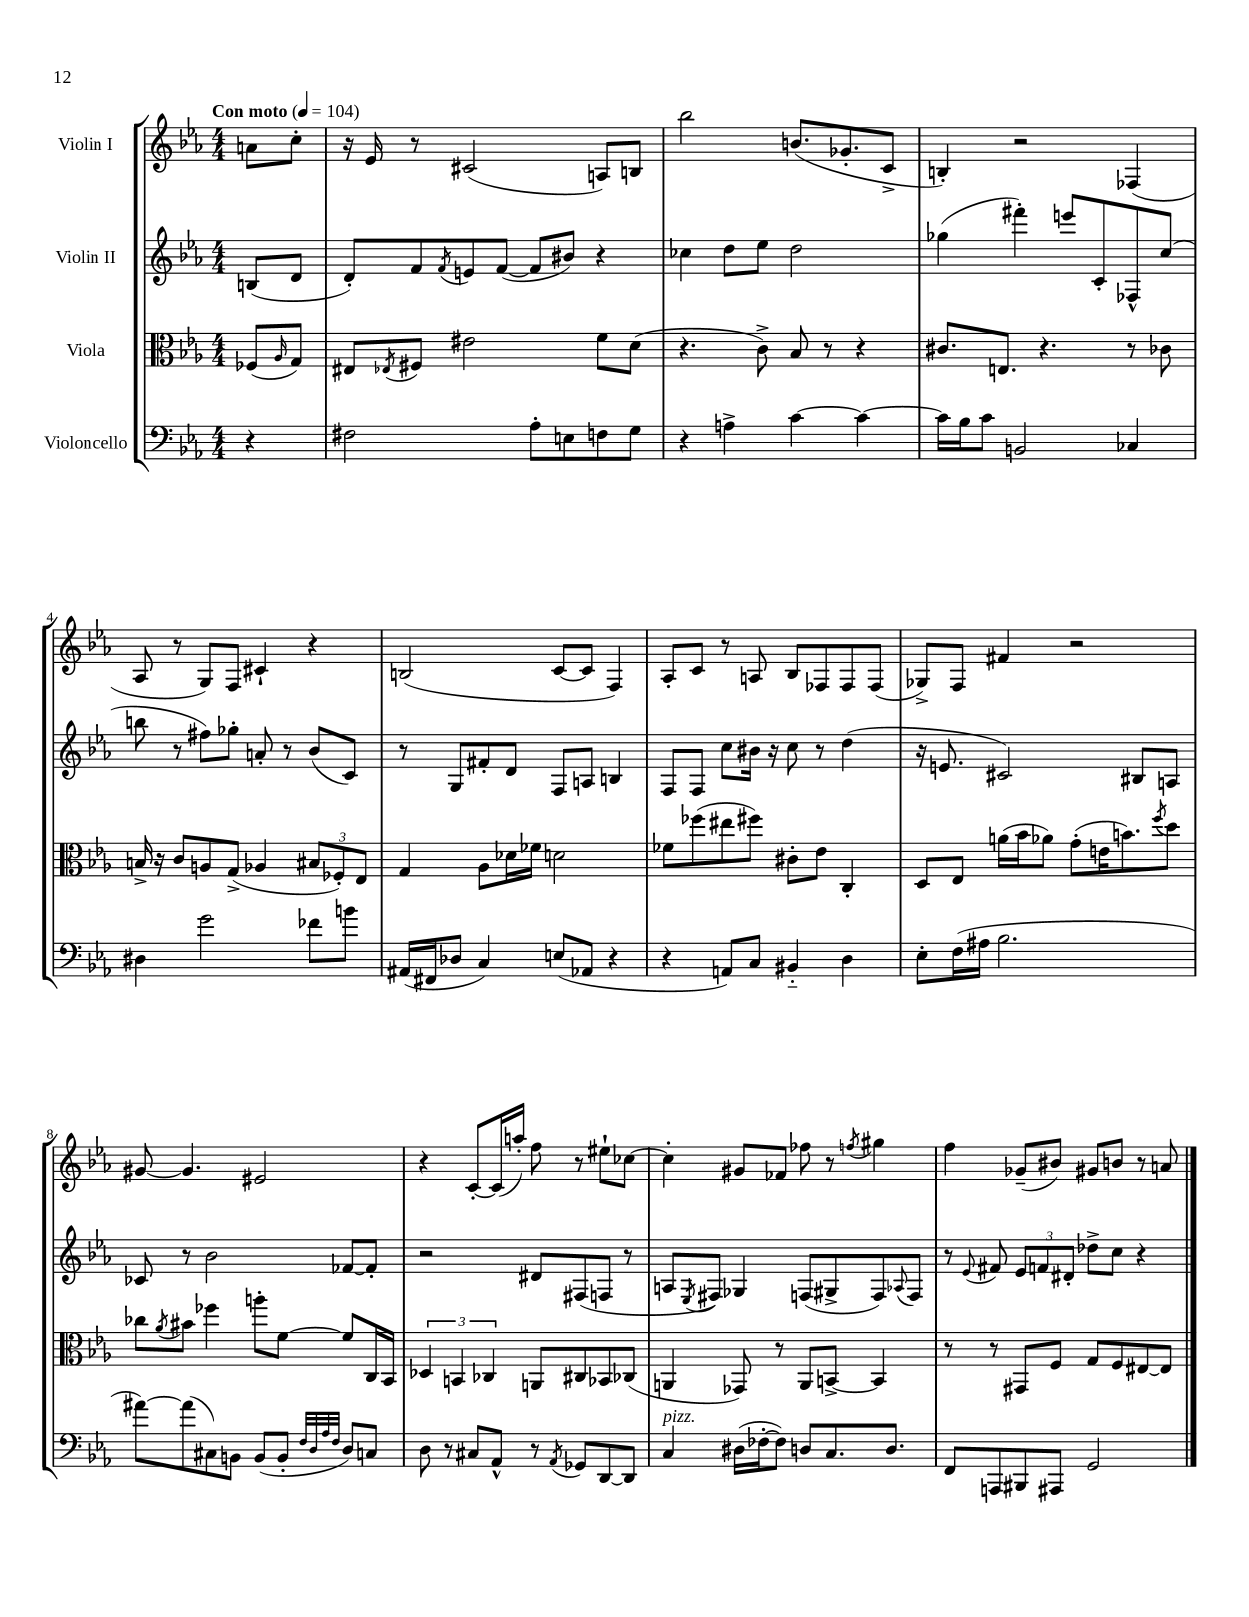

**kern	**kern	**kern	**kern
*part4	*part3	*part2	*part1
*staff4	*staff3	*staff2	*staff1
*I"Violoncello	*I"Viola	*I"Violin II	*I"Violin I
*clefF4	*clefC3	*clefG2	*clefG2
*k[b-e-a-]	*k[b-e-a-]	*k[b-e-a-]	*k[b-e-a-]
*M4/4	*M4/4	*M4/4	*M4/4
*MM104	*MM104	*MM104	*MM104
=	=	=	=
!	!	!	!LO:TX:a:B:t=Con moto
4r	(8F-X/L	(8Bn/L	8an\L
.	16qqA-/	.	.
.	8G/J)	8d/J	8cc'\J
=1	=1	=1	=1
2F#X\	8E#X/L	8d'/L)	16r
.	.	.	16e-/
.	8qE-X/	.	.
.	8F#X/J	8f/	8r
.	.	8qf/	.
.	2e#X\	8en/	(2c#X/
.	.	([8f/J	.
8A-'\L	.	8f/L]	.
8En\	.	8b#X/J)	.
8Fn\	8f\L	4r	8An/L)
8G\J	(8d\J	.	8Bn/J
=2	=2	=2	=2
4r	4.r	4cc-X\	2bb-\
4An^\	.	8dd\L	.
.	8c^\)	8ee-\J	.
[4c\	8B-/	2dd\	(8.bn/L
.	8r	.	.
.	.	.	8.g-X'/
4c\_	4r	.	.
.	.	.	8c^/J
=3	=3	=3	=3
16c\LL]	8.c#X/L	(4gg-X\	4Bn'/)
16B-\J	.	.	.
8c\J	.	.	.
.	8.En/J	.	.
2BBn/	.	4fff#X'\)	2r
.	4.r	.	.
.	.	8eeen/L	.
.	.	8c'/	.
4C-X/	8r	8F-X^^/	(4F-X/
.	8c-X\	(8cc/J	.
!!LO:LB:g=z
=4	=4	=4	=4
4D#X\	16Bn^/	8bbn\	8A-/
.	16r	.	.
.	8c/L	8r	8r
2g\	8An/	8ff#X\L)	8G/L)
.	(8G^/J	8gg-X'\J	8F/J
.	4A-X/	8an'/	4c#X`/
.	.	8r	.
8f-X\L	12B#X/L	(8b-/L	4r
.	12F-X'/)	.	.
8bn\J	.	8c/J)	.
.	12E-/J	.	.
=5	=5	=5	=5
(16AA#X/LL	4G/	8r	(2Bn/
16FF#X/J	.	.	.
8D-X/J	.	8G/L	.
4C/)	8A-\L	8f#X'/	.
.	16d-X\L	8d/J	.
.	16f-X\JJ	.	.
(8En/L	2dn\	8F/L	[8c/L
8AA-X/J	.	8An/J	8c/J]
4r	.	4Bn/	4F/)
=6	=6	=6	=6
4r	8f-X\L	8F/L	8A-'/L
.	(8ff-X\	8F/J	8c/J
8AAn/L)	8ee#X\	8cc\L	8r
8C/J	8ff#X\J)	16b#X\Jk	8An/
.	.	16r	.
4BB#X/	8c#X'\L	8cc\	8B-/L
.	8e-\J	8r	8F-X/
4D\	4C'/	(4dd\	8F-/
.	.	.	(8F-/J
=7	=7	=7	=7
8E-'\L	8D/L	16r	8G-X^/L)
.	.	8.en/	.
(16F\L	8E-/J	.	8F/J
16A#X\JJ	.	.	.
2.B-\	(16an\LL	2c#X/)	4f#X/
.	16b-\J	.	.
.	8a-X\J)	.	.
.	(8g'\L	.	2r
.	16en\K	.	.
.	8.bn\)	.	.
.	.	8B#X/L	.
.	8qff/	.	.
.	8dd\J	8An/J	.
!!LO:LB:g=z
=8	=8	=8	=8
[8a#X\L)	8cc-X\L	8c-X/	[8g#X/
.	8qa-/	.	.
(8a#\]	8b#X\J	8r	4.g#/]
8C#X\)	4ff-X\	2b-\	.
8BBn\J	.	.	.
(8BB/L	8aan'\L	.	2e#X/
8BB'/J	[8f\J	.	.
32qqF/LLL	.	.	.
32qqD/	.	.	.
32qqA-/	.	.	.
32qqF/JJJ	.	.	.
8D/L)	8f/L]	[8f-X/L	.
8Cn/J	16C/L	8f-'/J]	.
.	16BB-/JJ	.	.
=9	=9	=9	=9
8D\	6D-X/	2r	4r
8r	.	.	.
.	6BBn/	.	.
8C#X/L	.	.	[8c'/L
.	6C-X/	.	.
8AA-^^/J	.	.	(16c/L]
.	.	.	16aan'/JJ)
8r	8AAn/L	8d#X/L	8ff\
8qAA-/	.	.	.
8GG-X/L	8C#X/	(8F#X/	8r
[8DD/	8BB-X/	8Fn/J	8ee#X`\L
8DD/J]	(8C-X/J	8r	[8cc-X\J
=10	=10	=10	=10
!LO:TX:a:i:t=pizz.	!	!	!
4C/	4AAn/	8An/L	4cc-'\]
.	.	8qE-/	.
.	.	8F#X/J)	.
(16D#X\LL	8GG-X/)	4G-X/	8g#X/L
[16F-X'\J	.	.	.
8F-\J])	8r	.	8f-X/J
8Dn/L	8AA/L	(8Fn/L	8ff-X\
8.C/	[8BBn^/J	8G#X^/	8r
.	.	.	8qffn/
.	4BB/]	8F/)	4gg#X\
8.D/J	.	.	.
.	.	8qqA-X/	.
.	.	8F/J	.
=11	=11	=11	=11
8FF/L	8r	8r	4ff\
.	.	8qqe-/	.
8AAAn/	8r	8f#X/	.
8BBB#X/	8GG#X/L	12e-/L	(8g-X~/L
.	.	12fn/	.
8AAA#X/J	8F/J	.	8b#X/J)
.	.	12d#X'/J	.
2GG/	8G/L	8dd-X^\L	8g#X/L
.	8F/	8cc\J	8bn/J
.	[8E#X/	4r	8r
.	8E#/J]	.	8an/
==	==	==	==
*-	*-	*-	*-
